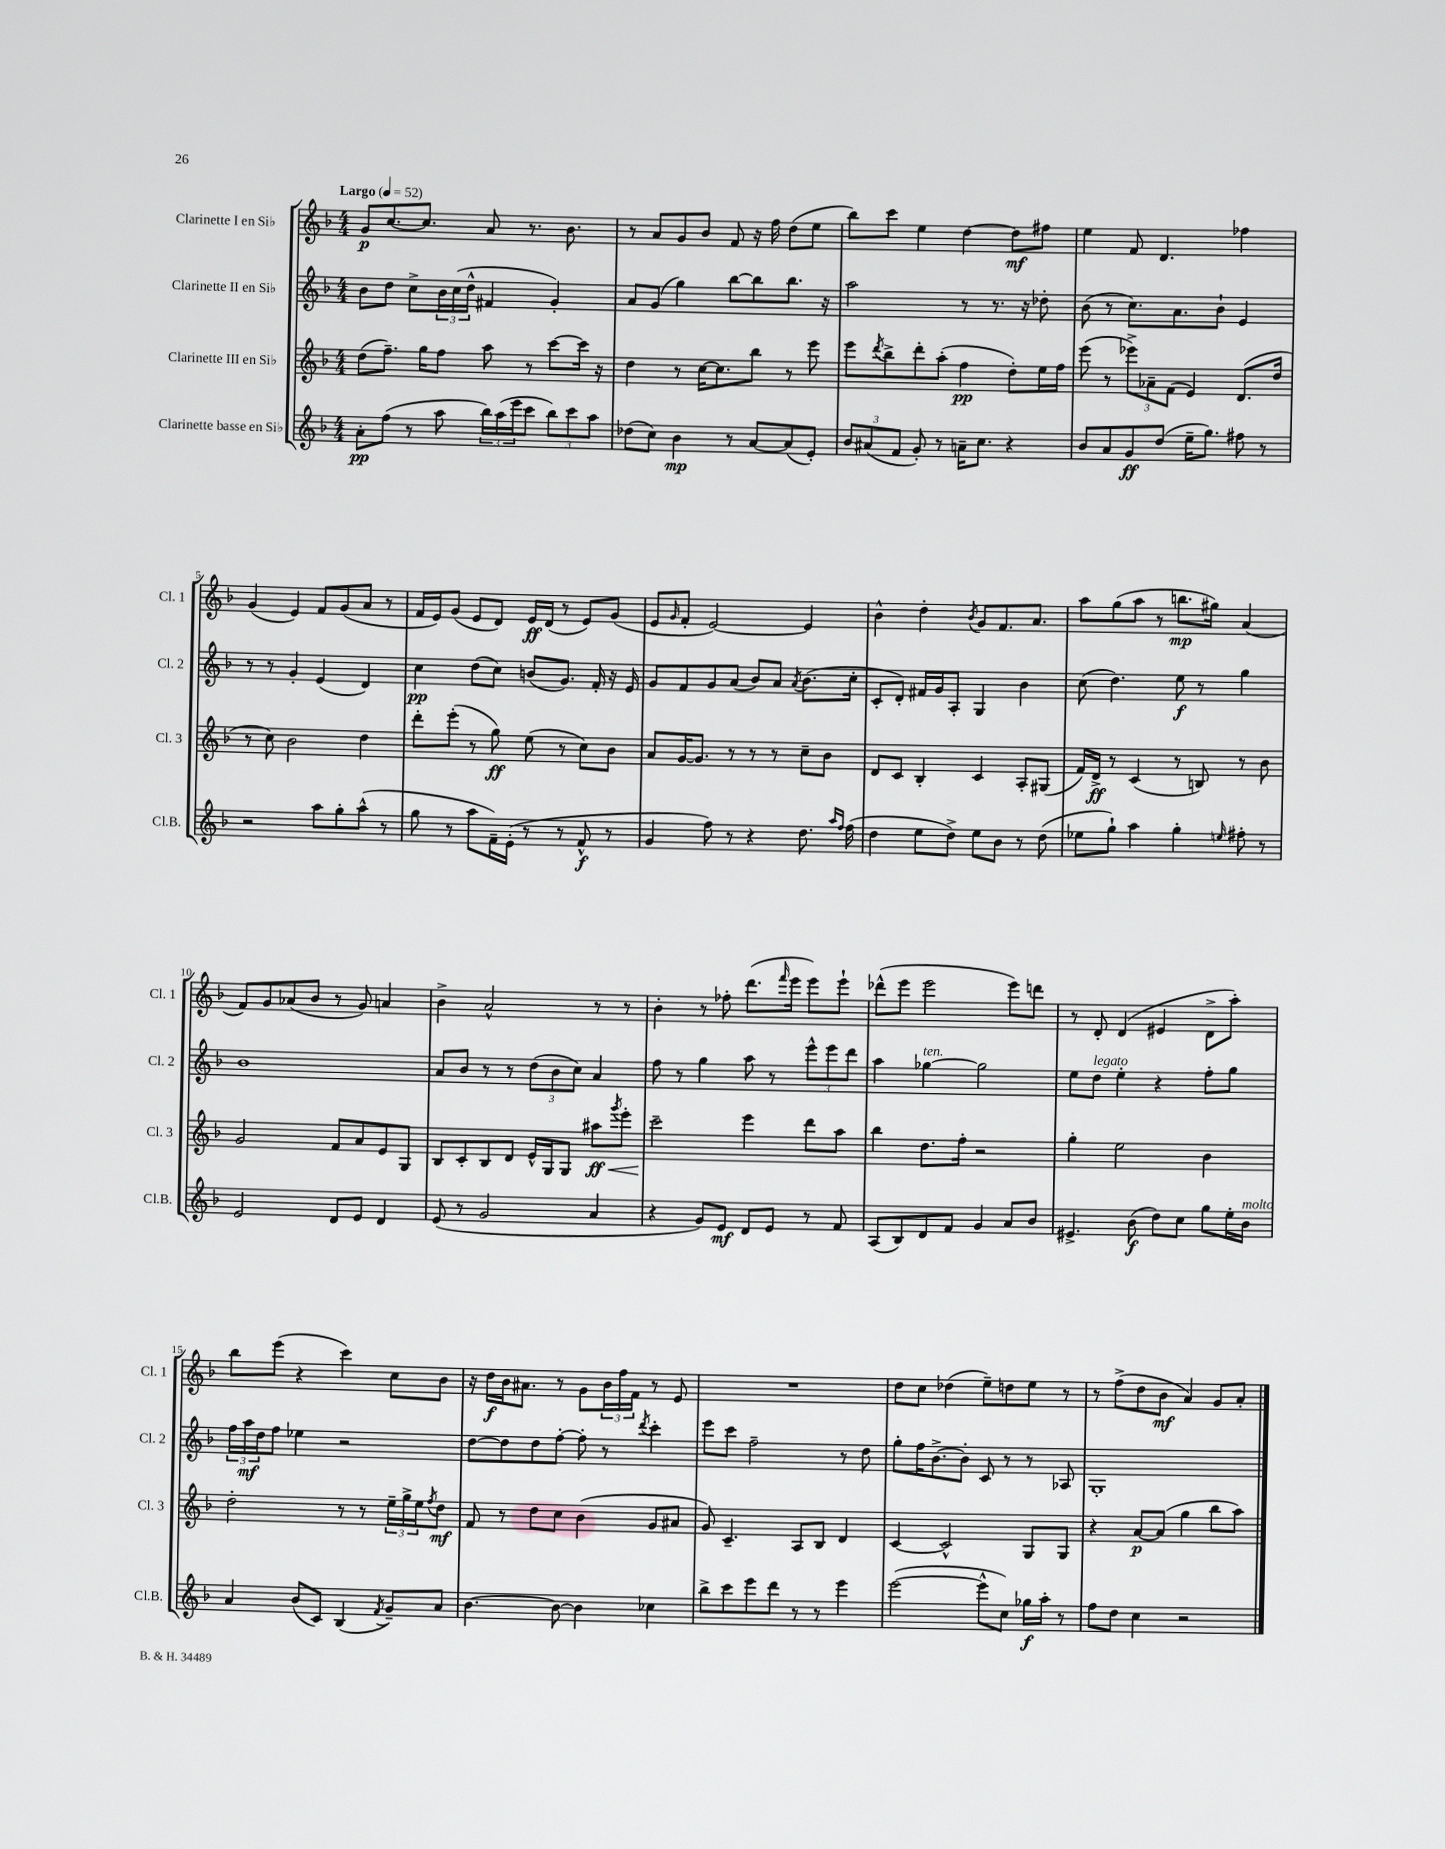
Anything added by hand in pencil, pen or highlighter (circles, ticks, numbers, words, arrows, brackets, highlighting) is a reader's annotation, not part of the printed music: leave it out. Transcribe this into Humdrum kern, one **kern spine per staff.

**kern	**kern	**kern	**kern
*staff4	*staff3	*staff2	*staff1
*clefG2	*clefG2	*clefG2	*clefG2
*k[b-]	*k[b-]	*k[b-]	*k[b-]
*M4/4	*M4/4	*M4/4	*M4/4
*MM52	*MM52	*MM52	*MM52
8a'	(8dd	8b-	8g
(8ff	8.ff~)	8dd	[8.cc
8r	.	8cc^	.
.	16gg	.	8.cc]
8aa	8ff	24b-	.
.	.	(24cc	.
.	.	24dd^^	.
24bb-)	8aa	4f#	8a
(24aa	.	.	.
24eee	.	.	.
8ccc	8r	.	8.r
12bb-)	[8ccc	4g')	.
.	.	.	8.b-
12ccc	.	.	.
.	16ccc]	.	.
12aa	.	.	.
.	16r	.	.
=	=	=	=
(8dd-	4dd	8a	8r
8cc)	.	(8g	8a
4b-	8r	4gg)	8g
.	[16cc	.	8b-
.	8.cc]	.	.
8r	.	[8bb-	8f
[8a	8bb-	8bb-]	16r
.	.	.	16ff
(8a]	8r	8.bb-	(8dd
8e')	8eee	.	8ee
.	.	16r	.
=	=	=	=
12b-	8eee	2aa	8bb-)
(12a#	.	.	.
.	8qddd	.	.
.	8bb-^	.	8ccc
12f	.	.	.
8g')	8ddd'	.	4ee
8r	(8aa'	.	.
16a~	4ff	8r	[4dd
8.cc	.	.	.
.	.	8.r	.
4r	8dd')	.	8dd]
.	.	16r	.
.	16ee	8dd-'	8ff#
.	16ff	.	.
=	=	=	=
8b-	(8eee	(8b-	4ee
8a	8r	8r	.
8g	12eee-^)	8.cc)	8f
.	12a-~	.	.
(8dd	.	.	4.d
.	(12f	.	.
.	.	8.a	.
16ee~	4e)	.	.
8.gg)	.	.	.
.	.	8b-`	.
8ff#	(8.d	4e	4ff-
8r	.	.	.
.	16dd	.	.
=	=	=	=
2r	8r	8r	(4g
.	8cc)	8r	.
.	2b-	4g'	4e)
8aa	.	(4e	8f
8gg'	.	.	(8g
(8aa^^	4dd	4d)	8a
8r	.	.	8r
=	=	=	=
8gg	8ddd'	4cc	16f
.	.	.	16e)
8r	(8eee'	.	(8g
8aa	8r	(8dd	8e
16f~)	8gg)	8cc)	8d)
(16e'	.	.	.
8r	(8ee	(8b	16e
.	.	.	(16d
8r	8r	8.g)	8r
8f^^	8cc)	.	8e)
.	.	16f'	.
8r	8b-	16r	(8g
.	.	16e	.
=	=	=	=
4g	8a	8g	8e
.	.	.	16qqg
.	[16g	8f	8f'
.	8.g]	.	.
8ff)	.	8g	[2e)
8r	8r	(8a	.
4r	8r	8b-)	.
.	8r	8a	.
.	.	8qa	.
8.dd	8cc~	(8.b-	4e]
.	8b-	.	.
16qqaa	.	.	.
16qqff	.	.	.
(16ff	.	16cc'	.
=	=	=	=
4dd	8d	8c'	4b-^^
.	8c	8d')	.
8ee	4B-'	16f#	4dd'
.	.	16g	.
8dd^)	.	8A'	.
.	.	.	8qb-
8ee	4c	4G	8g
8b-	.	.	8.f
8r	8A'	4b-	.
.	.	.	8.a
(8dd	(8G#	.	.
=	=	=	=
8ee-	16f)	(8cc	8aa
.	16d^	.	.
8gg`)	8r	4.dd)	(8gg
4aa	(4c	.	8aa
.	.	.	8r
4gg'	8r	8ee	8.bb
.	8B)	8r	.
.	.	.	16gg#)
16qqee	.	.	.
8ff#'	8r	4gg	(4a
8r	8b-	.	.
=	=	=	=
2e	2g	1b-	8f)
.	.	.	8g
.	.	.	(8a-
.	.	.	8b-
8d	8f	.	8r
8e	8a	.	8g)
4d	8e	.	4a
.	8G	.	.
=	=	=	=
(8e	8B-	8a	4b-^
8r	8c'	8b-	.
2g	8B-	8r	2a^^
.	8d	8r	.
.	16e^^	(12dd	.
.	16G	.	.
.	.	12b-	.
.	8G	.	.
.	.	12cc)	.
4a	8aa#	4a	8r
.	8qggg	.	.
.	8eee'	.	8r
=	=	=	=
4r	2ccc~	8ff	4b-'
.	.	8r	.
8g)	.	4gg	8r
8e	.	.	8ff-'
8d	4eee	8aa	(8.ddd
8e	.	8r	.
.	.	.	16qqfff
.	.	.	16eee
8r	8ddd	12eee^^	8eee)
.	.	12eee	.
8f	8aa	.	8eee`
.	.	12ddd	.
=	=	=	=
(8A	4bb-	4aa	(8ddd-^^
8B-)	.	.	8eee
8d	8.dd	[4gg-	2eee
8f	.	.	.
.	16ff'	.	.
4g	2r	2gg-]	.
8a	.	.	8eee)
8b-	.	.	8ddd
=	=	=	=
4.e#^	4gg'	8ee	8r
.	.	8dd	8d'
.	2ee	4ee'	(4d
(8b-	.	.	.
8dd)	.	4r	4e#
8cc	.	.	.
8gg	4b-	8ff'	8d^
16ee'	.	8gg	8aa')
16b-	.	.	.
=	=	=	=
4a	2dd'	24ff	8bb-
.	.	24aa	.
.	.	24dd	.
.	.	8ff	(8eee
(8b-	.	4ee-	4r
8c)	.	.	.
(4B-	8r	2r	4ccc)
.	8r	.	.
8qf	.	.	.
8g~)	24ee~	.	8cc
.	24gg^	.	.
.	24ee	.	.
.	8qff	.	.
8a	8dd	.	8b-
=	=	=	=
[4.b-	8f	[8dd	16r
.	.	.	16dd
.	8r	8dd]	16b-
.	.	.	8.a#
.	8dd	8dd	.
8b-_	8cc	[8ff'	8r
4b-]	(4b-	8ff']	8g
.	.	8r	24b-
.	.	.	24ff
.	.	.	24f
.	.	8qddd	.
4cc-	8g	4ccc'	8r
.	8a#	.	8e
=	=	=	=
8bb-^	8g)	8eee	1r
8ccc	4.c~	8ccc	.
8eee	.	2ff~	.
8ddd	.	.	.
8r	8A	.	.
8r	8B-	.	.
4eee	4d	8r	.
.	.	8dd	.
=	=	=	=
([2eee	[4c	8gg'	8dd
.	.	16ff	8cc
.	.	[8.b-^	.
.	2c^^]	.	(4dd-
.	.	8b-']	.
8eee^^]	.	8c	8ee~)
8cc)	.	8r	8dd
16gg-	8G	8r	8ee
16aa'	.	.	.
8r	8G	8A-	8r
=	=	=	=
8ff	4r	1G'	8r
8dd	.	.	(8ff^
4cc	[8a	.	8dd
.	(8a]	.	8b-
2r	4gg	.	4a)
.	8bb-	.	8g
.	8aa)	.	8a'
==	==	==	==
*-	*-	*-	*-
